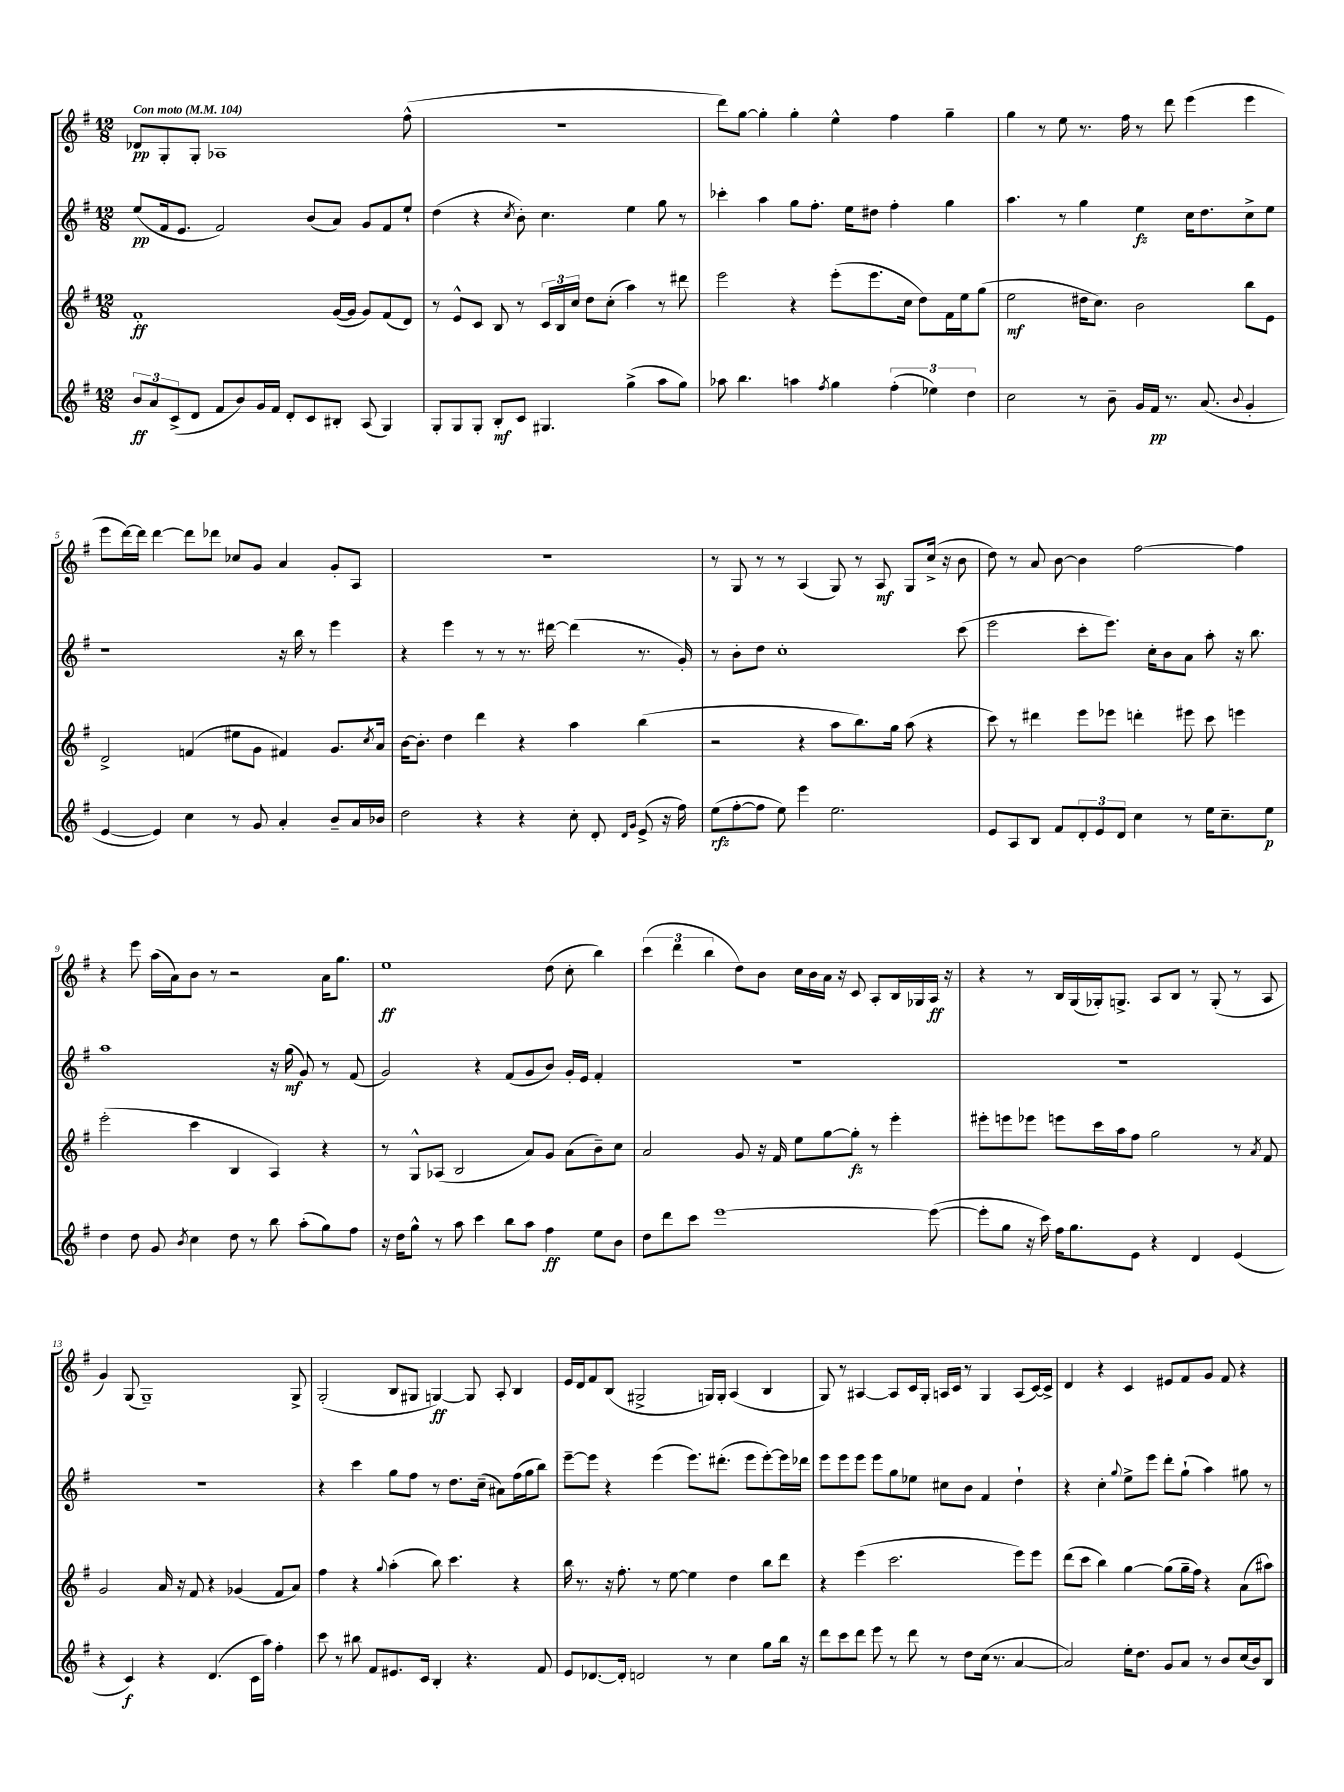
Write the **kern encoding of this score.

**kern	**dynam	**kern	**dynam	**kern	**dynam	**kern	**dynam
*part4	*part4	*part3	*part3	*part2	*part2	*part1	*part1
*staff4	*staff4	*staff3	*staff3	*staff2	*staff2	*staff1	*staff1
*clefG2	*	*clefG2	*	*clefG2	*	*clefG2	*
*k[f#]	*	*k[f#]	*	*k[f#]	*	*k[f#]	*
*M12/8	*	*M12/8	*	*M12/8	*	*M12/8	*
*MM104	*	*MM104	*	*MM104	*	*MM104	*
=1	=1	=1	=1	=1	=1	=1	=1
!	!	!	!	!	!	!LO:TX:a:B:t=Con moto	!
12b/L	ff	1f#'	ff	(8ee/L	pp	8d-X/L	pp
12a/	.	.	.	.	.	.	.
.	.	.	.	16f#/k	.	8G'/	.
(12c^/	.	.	.	.	.	.	.
.	.	.	.	8.e/J	.	.	.
8d/J	.	.	.	.	.	8G'/J	.
8f#/L	.	.	.	2f#/)	.	1A-X	.
8b/)	.	.	.	.	.	.	.
16g/L	.	.	.	.	.	.	.
16f#/JJ	.	.	.	.	.	.	.
8d'/L	.	.	.	.	.	.	.
8c/	.	.	.	(8b/L	.	.	.
8B#X'/J	.	([16g/LL	.	8a/J)	.	.	.
.	.	16g/JJ]	.	.	.	.	.
(8A/	.	8g/L)	.	8g/L	.	.	.
4G/)	.	(8f#/	.	8f#/	.	.	.
.	.	8d/J)	.	8ee`/J	.	(8ff#^^\	.
=2	=2	=2	=2	=2	=2	=2	=2
8G'/L	.	8r	.	(4dd\	.	1.r	.
8G/	.	8e^^/L	.	.	.	.	.
8G'/J	.	8c/J	.	4r	.	.	.
8B'/L	mf	8B/	.	.	.	.	.
.	.	.	.	8qcc/	.	.	.
8c/J	.	8r	.	8b'\)	.	.	.
4.G#X/	.	24c/LL	.	4.cc\	.	.	.
.	.	24B/	.	.	.	.	.
.	.	24cc/JJ	.	.	.	.	.
.	.	8dd\L	.	.	.	.	.
.	.	(8cc'\J	.	.	.	.	.
(4gg^\	.	4aa\)	.	4ee\	.	.	.
8aa\L	.	8r	.	8gg\	.	.	.
8gg\J)	.	8ddd#X\	.	8r	.	.	.
=3	=3	=3	=3	=3	=3	=3	=3
8aa-X\	.	2eee\	.	4ccc-X'\	.	8ddd\L)	.
4.bb\	.	.	.	.	.	[8gg\J	.
.	.	.	.	4aa\	.	4gg'\]	.
4aan\	.	4r	.	8gg\L	.	4gg'\	.
.	.	.	.	8.ff#'\J	.	.	.
8qff#/	.	.	.	.	.	.	.
4gg\	.	(8eee'\L	.	.	.	4ee^^\	.
.	.	.	.	16ee\KL	.	.	.
.	.	8.eee\	.	8dd#X\J	.	.	.
(6ff#'\	.	.	.	4ff#'\	.	4ff#\	.
.	.	16cc\Jk	.	.	.	.	.
.	.	8dd\L)	.	.	.	.	.
6ee-X\)	.	.	.	.	.	.	.
.	.	16f#\L	.	4gg\	.	4gg~\	.
.	.	16ee\J	.	.	.	.	.
6dd\	.	.	.	.	.	.	.
.	.	(8gg\J	.	.	.	.	.
=4	=4	=4	=4	=4	=4	=4	=4
2cc\	.	2ee\	mf	4.aa\	.	4gg\	.
.	.	.	.	.	.	8r	.
.	.	.	.	8r	.	8ee\	.
8r	.	16dd#X\KL	.	4gg\	.	8.r	.
.	.	8.cc\J)	.	.	.	.	.
8b~\	.	.	.	.	.	.	.
.	.	.	.	.	.	16ff#\	.
16g/LL	.	2b\	.	4ee\	fz	8r	.
16f#/JJ	pp	.	.	.	.	.	.
8.r	.	.	.	.	.	8ddd\	.
.	.	.	.	16cc\KL	.	(4eee\	.
(8.a/	.	.	.	8.dd\	.	.	.
8qqb/	.	.	.	.	.	.	.
4g'/	.	8bb\L	.	8cc^\	.	4eee\	.
.	.	8e\J	.	8ee\J	.	.	.
!!LO:LB:g=z
=5	=5	=5	=5	=5	=5	=5	=5
[4e/	.	2d^/	.	1r	.	8eee\L	.
.	.	.	.	.	.	[16ddd\L)	.
.	.	.	.	.	.	16ddd\JJ]	.
4e/])	.	.	.	.	.	[4ddd\	.
4cc\	.	(4fn/	.	.	.	8ddd\L]	.
.	.	.	.	.	.	8ddd-X\J	.
8r	.	8ee#X\L	.	.	.	8cc-X/L	.
8g/	.	8g\J	.	.	.	8g/J	.
4a'/	.	4f#X/)	.	16r	.	4a/	.
.	.	.	.	16bb\	.	.	.
.	.	.	.	8r	.	.	.
8b~/L	.	8.g/L	.	4eee\	.	8g'/L	.
16a/L	.	.	.	.	.	8A/J	.
.	.	8qcc/	.	.	.	.	.
16b-X/JJ	.	16a/Jk	.	.	.	.	.
=6	=6	=6	=6	=6	=6	=6	=6
2dd\	.	[16b\KL	.	4r	.	1.r	.
.	.	8.b'\J]	.	.	.	.	.
.	.	4dd\	.	4eee\	.	.	.
4r	.	4ddd\	.	8r	.	.	.
.	.	.	.	8r	.	.	.
4r	.	4r	.	8.r	.	.	.
.	.	.	.	[16ddd#X\	.	.	.
8cc'\	.	4aa\	.	(4ddd#\]	.	.	.
8d'/	.	.	.	.	.	.	.
16qqd/LL	.	.	.	.	.	.	.
16qqg/JJ	.	.	.	.	.	.	.
(8e^/	.	(4bb\	.	8.r	.	.	.
16r	.	.	.	.	.	.	.
16ff#\)	.	.	.	16g'/)	.	.	.
=7	=7	=7	=7	=7	=7	=7	=7
(8ee\L	rfz	2r	.	8r	.	8r	.
[8ff#'\	.	.	.	8b'\L	.	8G/	.
8ff#\J]	.	.	.	8dd\J	.	8r	.
8ee\)	.	.	.	1cc'	.	8r	.
4eee\	.	4r	.	.	.	(4A/	.
2.ee\	.	8aa\L	.	.	.	8G/)	.
.	.	8.bb\)	.	.	.	8r	.
.	.	.	.	.	.	8A/	mf
.	.	16gg\Jk	.	.	.	.	.
.	.	(8aa\	.	.	.	8G/L	.
.	.	4r	.	.	.	(16cc^/Jk	.
.	.	.	.	.	.	16r	.
.	.	.	.	(8ccc\	.	8b\	.
=8	=8	=8	=8	=8	=8	=8	=8
8e/L	.	8ccc\)	.	2eee\	.	8dd\)	.
8A/	.	8r	.	.	.	8r	.
8B/J	.	4ddd#X\	.	.	.	8a/	.
8f#/L	.	.	.	.	.	[8b\	.
12d'/	.	8eee\L	.	8ccc'\L	.	4b\]	.
12e/	.	.	.	.	.	.	.
.	.	8eee-X\J	.	8.eee\J)	.	.	.
12d/J	.	.	.	.	.	.	.
4cc\	.	4dddn'\	.	.	.	[2ff#\	.
.	.	.	.	16cc'\KL	.	.	.
.	.	.	.	8b\	.	.	.
8r	.	8eee#X\	.	8a\J	.	.	.
16ee\KL	.	8ccc\	.	8aa'\	.	.	.
8.cc~\	.	.	.	.	.	.	.
.	.	4eeen\	.	16r	.	4ff#\]	.
.	.	.	.	8.bb\	.	.	.
8ee\J	p	.	.	.	.	.	.
!!LO:LB:g=z
=9	=9	=9	=9	=9	=9	=9	=9
4dd\	.	(2eee'\	.	1aa	.	4r	.
8dd\	.	.	.	.	.	8eee\	.
8g/	.	.	.	.	.	(16aa\LL	.
.	.	.	.	.	.	16a\J)	.
8qb/	.	.	.	.	.	.	.
4cc\	.	4ccc\	.	.	.	8b\J	.
.	.	.	.	.	.	8r	.
8dd\	.	4B/	.	.	.	2r	.
8r	.	.	.	.	.	.	.
8bb\	.	4A/)	.	16r	.	.	.
.	.	.	.	(16gg\	mf	.	.
(8aa'\L	.	.	.	8g/)	.	.	.
8gg\)	.	4r	.	8r	.	16a\KL	.
.	.	.	.	.	.	8.gg\J	.
8ff#\J	.	.	.	(8f#/	.	.	.
=10	=10	=10	=10	=10	=10	=10	=10
16r	.	8r	.	2g/)	.	1ee	ff
16dd\KL	.	.	.	.	.	.	.
8gg^^\J	.	8G^^/L	.	.	.	.	.
8r	.	(8A-X/J	.	.	.	.	.
8aa\	.	2B/	.	.	.	.	.
4ccc\	.	.	.	4r	.	.	.
8bb\L	.	.	.	(8f#/L	.	.	.
8aa\J	.	8a/L)	.	8g/	.	.	.
4ff#\	ff	8g/J	.	8b/J)	.	(8dd\	.
.	.	(8a\L	.	16g'/LL	.	8cc'\	.
.	.	.	.	16e/JJ	.	.	.
8ee\L	.	8b~\)	.	4f#'/	.	4bb\)	.
8b\J	.	8cc\J	.	.	.	.	.
=11	=11	=11	=11	=11	=11	=11	=11
8dd\L	.	2a/	.	1.r	.	(6ccc\	.
8ddd\	.	.	.	.	.	.	.
.	.	.	.	.	.	6ddd\	.
8ccc\J	.	.	.	.	.	.	.
.	.	.	.	.	.	6bb\	.
[1eee	.	.	.	.	.	.	.
.	.	8g/	.	.	.	8dd\L)	.
.	.	16r	.	.	.	8b\J	.
.	.	16f#/	.	.	.	.	.
.	.	8ee\L	.	.	.	16cc\LL	.
.	.	.	.	.	.	16b\	.
.	.	[8gg\	.	.	.	16a\JJ	.
.	.	.	.	.	.	16r	.
.	.	8gg'\J]	fz	.	.	8c/	.
.	.	8r	.	.	.	8A'/L	.
.	.	4eee'\	.	.	.	16B/L	.
.	.	.	.	.	.	16G-X/	.
(8eee\_	.	.	.	.	.	16A/JJ	ff
.	.	.	.	.	.	16r	.
=12	=12	=12	=12	=12	=12	=12	=12
8eee'\L]	.	8eee#X'\L	.	1.r	.	4r	.
8gg\J	.	8eeen\	.	.	.	.	.
16r	.	8eee-X\J	.	.	.	8r	.
16ccc\)	.	.	.	.	.	.	.
16ff#\KL	.	8eeen\L	.	.	.	16B/LL	.
8.gg\	.	.	.	.	.	(16G/	.
.	.	16ccc\L	.	.	.	16G-X'/J)	.
.	.	16aa\J	.	.	.	8.Gn^/J	.
8e\J	.	8ff#\J	.	.	.	.	.
4r	.	2gg\	.	.	.	8A/L	.
.	.	.	.	.	.	8B/J	.
4d/	.	.	.	.	.	8r	.
.	.	.	.	.	.	(8G'/	.
(4e/	.	8r	.	.	.	8r	.
.	.	8qa/	.	.	.	.	.
.	.	8f#/	.	.	.	8A/	.
!!LO:LB:g=z
=13	=13	=13	=13	=13	=13	=13	=13
4r	.	2g/	.	1.r	.	4g/)	.
4c/)	f	.	.	.	.	(8G/	.
.	.	.	.	.	.	1G~)	.
4r	.	16a/	.	.	.	.	.
.	.	16r	.	.	.	.	.
.	.	8f#/	.	.	.	.	.
(4.d/	.	4r	.	.	.	.	.
.	.	(4g-X/	.	.	.	.	.
16c\LL	.	.	.	.	.	.	.
16aa\JJ)	.	.	.	.	.	.	.
4ff#'\	.	8f#/L	.	.	.	.	.
.	.	8a/J)	.	.	.	8G^/	.
=14	=14	=14	=14	=14	=14	=14	=14
8ccc\	.	4ff#\	.	4r	.	(2G'/	.
8r	.	.	.	.	.	.	.
8bb#X\	.	4r	.	4ccc\	.	.	.
8f#/L	.	.	.	.	.	.	.
.	.	8qqgg/	.	.	.	.	.
8.e#X/	.	(4aa'\	.	8gg\L	.	8B/L	.
.	.	.	.	8ff#\J	.	8G#X/J	.
16c/Jk	.	.	.	.	.	.	.
4B'/	.	8bb\)	.	8r	.	[4Gn/)	ff
.	.	4.ccc\	.	8.dd\L	.	.	.
4.r	.	.	.	.	.	8G/]	.
.	.	.	.	(16cc~\Jk	.	.	.
.	.	.	.	8a#X\L)	.	8A'/	.
.	.	4r	.	(16ff#\L	.	4B/	.
.	.	.	.	16gg\J	.	.	.
8f#/	.	.	.	8bb\J)	.	.	.
=15	=15	=15	=15	=15	=15	=15	=15
8e/L	.	16bb\	.	[8eee~\L	.	16e/LL	.
.	.	8.r	.	.	.	16d/J	.
[8.d-X/	.	.	.	8eee\J]	.	8f#/	.
.	.	16r	.	4r	.	(8B/J	.
16d-'/Jk]	.	8.ff#'\	.	.	.	.	.
2dn/	.	.	.	.	.	2G#X^/	.
.	.	8r	.	(4eee\	.	.	.
.	.	[8ee\	.	.	.	.	.
.	.	4ee\]	.	8.eee\L)	.	.	.
8r	.	.	.	.	.	16Gn/LL)	.
.	.	.	.	(8.ddd#X'\J	.	16G'/JJ	.
4cc\	.	4dd\	.	.	.	(4A/	.
.	.	.	.	8eee\L	.	.	.
8gg\L	.	8bb\L	.	[8eee'\)	.	4B/	.
16bb\Jk	.	8ddd\J	.	16eee\L]	.	.	.
16r	.	.	.	16ddd-X\JJ	.	.	.
=16	=16	=16	=16	=16	=16	=16	=16
8ddd\L	.	4r	.	8eee\L	.	8G/)	.
8ccc\	.	.	.	8eee\	.	8r	.
8ddd\J	.	(4eee\	.	8eee\J	.	[4A#X/	.
8eee\	.	.	.	8eee\L	.	.	.
8r	.	2.ccc\	.	8gg\	.	8A#/L]	.
8ddd\	.	.	.	8ee-X\J	.	16c/L	.
.	.	.	.	.	.	16G'/JJ	.
8r	.	.	.	8cc#X\L	.	16An/LL	.
.	.	.	.	.	.	16c/JJ	.
8dd\L	.	.	.	8b\J	.	8r	.
(16cc\Jk	.	.	.	4f#/	.	4G/	.
8.r	.	.	.	.	.	.	.
[4a/	.	8eee\L)	.	4dd`\	.	(8A/L	.
.	.	8eee\J	.	.	.	[16c/L)	.
.	.	.	.	.	.	16c^/JJ]	.
=17	=17	=17	=17	=17	=17	=17	=17
2a/])	.	(8ddd\L	.	4r	.	4d/	.
.	.	8ccc\J	.	.	.	.	.
.	.	4bb\)	.	4cc'\	.	4r	.
.	.	.	.	8qqgg/	.	.	.
16ee'\KL	.	[4gg\	.	8ee^\L	.	4c/	.
8.dd\J	.	.	.	.	.	.	.
.	.	.	.	8eee\J	.	.	.
8g/L	.	(8gg\L]	.	8ddd'\L	.	8e#X/L	.
8a/J	.	16gg~\L	.	(8gg`\J	.	8f#/	.
.	.	16ff#\JJ)	.	.	.	.	.
8r	.	4r	.	4aa\)	.	8g/J	.
8b/L	.	.	.	.	.	8f#/	.
(16cc/L	.	(8a\L	.	8gg#X\	.	4r	.
16b/J)	.	.	.	.	.	.	.
8B/J	.	8aa#X\J)	.	8r	.	.	.
==	==	==	==	==	==	==	==
*-	*-	*-	*-	*-	*-	*-	*-
